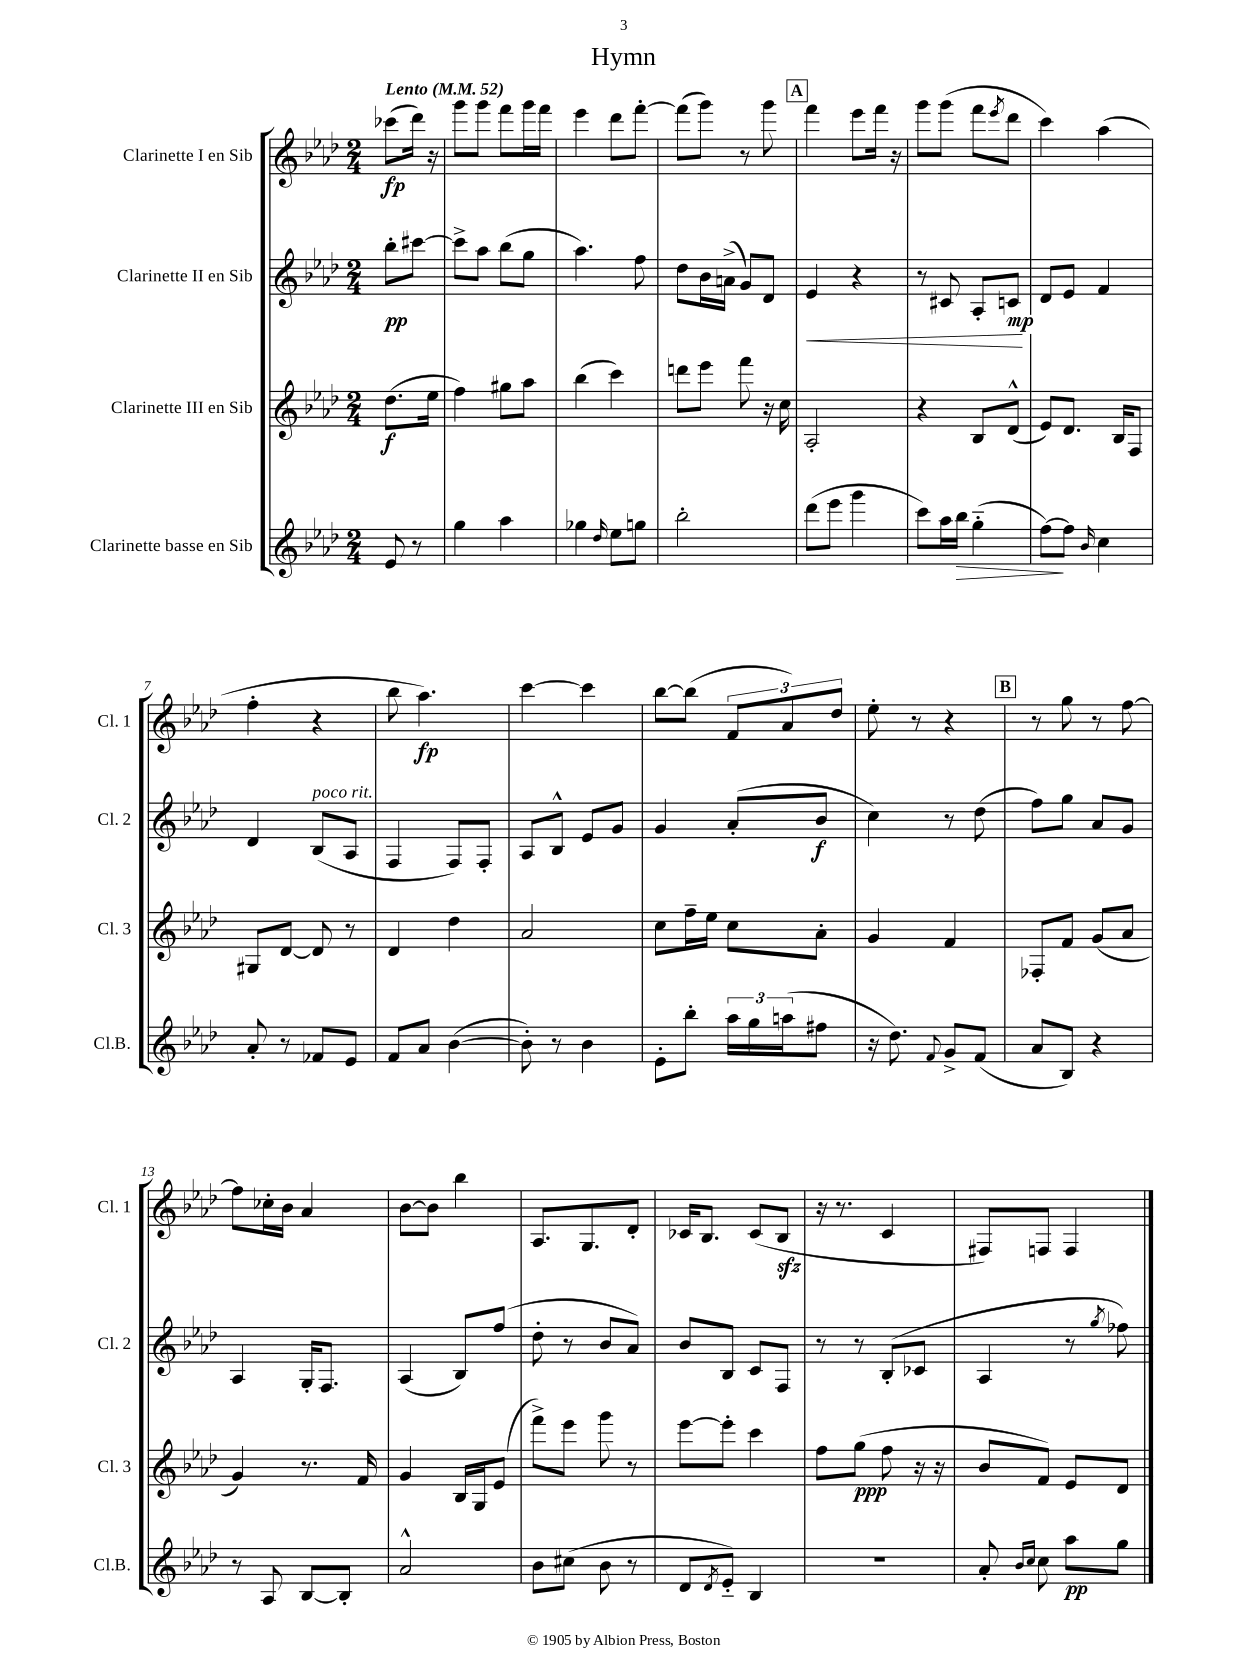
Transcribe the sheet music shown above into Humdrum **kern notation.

**kern	**kern	**kern	**kern
*staff4	*staff3	*staff2	*staff1
*clefG2	*clefG2	*clefG2	*clefG2
*k[b-e-a-d-]	*k[b-e-a-d-]	*k[b-e-a-d-]	*k[b-e-a-d-]
*M2/4	*M2/4	*M2/4	*M2/4
*MM52	*MM52	*MM52	*MM52
8e-/	(8.dd-\L	8bb-'\L	(8ccc-\L
8r	.	[8ccc#\J	16ddd-\Jk)
.	16ee-\Jk	.	16r
=	=	=	=
4gg\	4ff\)	8ccc#^\]L	8ggg\L
.	.	8aa-\J	8ggg\J
4aa-\	8gg#\L	(8bb-\L	8fff\L
.	8aa-\J	8gg\J	16ggg\L
.	.	.	16fff\JJ
=	=	=	=
4gg-\	(4bb-\	4.aa-\)	4eee-\
16qqdd-/	.	.	.
8ee-\L	4ccc\)	.	8ddd-\L
8gg\J	.	8ff\	[8fff'\J
=	=	=	=
2bb-'\	8ddd\L	8dd-\L	(8fff\]L
.	8eee-\J	16b-\L	8ggg\J)
.	.	(16a^\JJ	.
.	8fff\	8g/L)	8r
.	16r	8d-/J	8ggg\
.	16cc\	.	.
=	=	=	=
(8ddd-\L	2A-'/	4e-/	4fff\
8eee-\J	.	.	.
4ggg\	.	4r	8eee-\L
.	.	.	16fff\Jk
.	.	.	16r
=	=	=	=
8ccc\L)	4r	8r	8ggg\L
16aa-\L	.	8c#/	(8ggg\J
16bb-\JJ	.	.	.
(4gg'~\	8B-/L	8A-'/L	8fff\L
.	.	.	8qeee-/
.	(8d-^^/J	8c/J	8ddd-\J
=	=	=	=
[8ff\L)	8e-/L)	8d-/L	4ccc\)
8ff\]J	8.d-/J	8e-/J	.
16qqb-/	.	.	.
4cc\	.	4f/	(4aa-\
.	16B-/LK	.	.
.	8F/J	.	.
=	=	=	=
8a-'/	8G#/L	4d-/	4ff'\
8r	[8d-/J	.	.
8f-/L	8d-/]	(8B-/L	4r
8e-/J	8r	8A-/J	.
=	=	=	=
8f/L	4d-/	4F/	8bb-\
8a-/J	.	.	4.aa-\)
([4b-\	4dd-\	8F/L)	.
.	.	8F'/J	.
=	=	=	=
8b-'\])	2a-/	8A-/L	[4ccc\
8r	.	8B-^^/J	.
4b-\	.	8e-/L	4ccc\]
.	.	8g/J	.
=	=	=	=
8e-'\L	8cc\L	4g/	[8bb-\L
8bb-'\J	16ff~\L	.	(8bb-\]J
.	16ee-\JJ	.	.
24aa-\LL	8cc\L	(8a-'/L	12f/L
24gg\	.	.	.
(24aa\J	.	.	12a-/)
8ff#\J	8a-'\J	8b-/J	.
.	.	.	12dd-/J
=	=	=	=
16r	4g/	4cc\)	8ee-'\
8.dd-\)	.	.	.
.	.	.	8r
8qqf/	.	.	.
8g^/L	4f/	8r	4r
(8f/J	.	(8dd-\	.
=	=	=	=
8a-/L	8F-'/L	8ff\L)	8r
8B-/J)	8f/J	8gg\J	8gg\
4r	(8g/L	8a-/L	8r
.	8a-/J	8g/J	[8ff\
=	=	=	=
8r	4g/)	4A-/	8ff\]L
8A-/	.	.	16cc-'\L
.	.	.	16b-\JJ
[8B-/L	8.r	16G'/LK	4a-/
.	.	8.F/J	.
8B-'/]J	.	.	.
.	16f/	.	.
=	=	=	=
2a-^^/	4g/	(4A-/	[8b-\L
.	.	.	8b-\]J
.	16B-/LL	8B-/L)	4bb-\
.	16G/J	.	.
.	(8e-/J	(8ff/J	.
=	=	=	=
8b-\L	8fff^\L)	8dd-'\	8.A-/L
(8cc#\J	8eee-\J	8r	.
.	.	.	8.G/
8b-\	8ggg\	8b-/L	.
8r	8r	8a-/J)	8d-'/J
=	=	=	=
8d-/L	[8eee-\L	8b-/L	16c-/LK
.	.	.	8.B-/J
8qd-/	.	.	.
8e-'~/J)	8eee-'\]J	8B-/J	.
4B-/	4ccc\	8c/L	(8c-/L
.	.	8F/J	8B-/J
=	=	=	=
2r	8ff\L	8r	16r
.	.	.	8.r
.	(8gg\J	8r	.
.	8ff\	(8B-'/L	4c/
.	16r	8c-/J	.
.	16r	.	.
=	=	=	=
8a-'/	8b-/L	4A-/	8F#/L)
16qqb-/LL	.	.	.
16qqcc/JJ	.	.	.
8cc\	8f/J)	.	8F/J
8aa-\L	8e-/L	8r	4F/
.	.	8qgg/	.
8gg\J	8d-/J	8ff-\)	.
==	==	==	==
*-	*-	*-	*-
